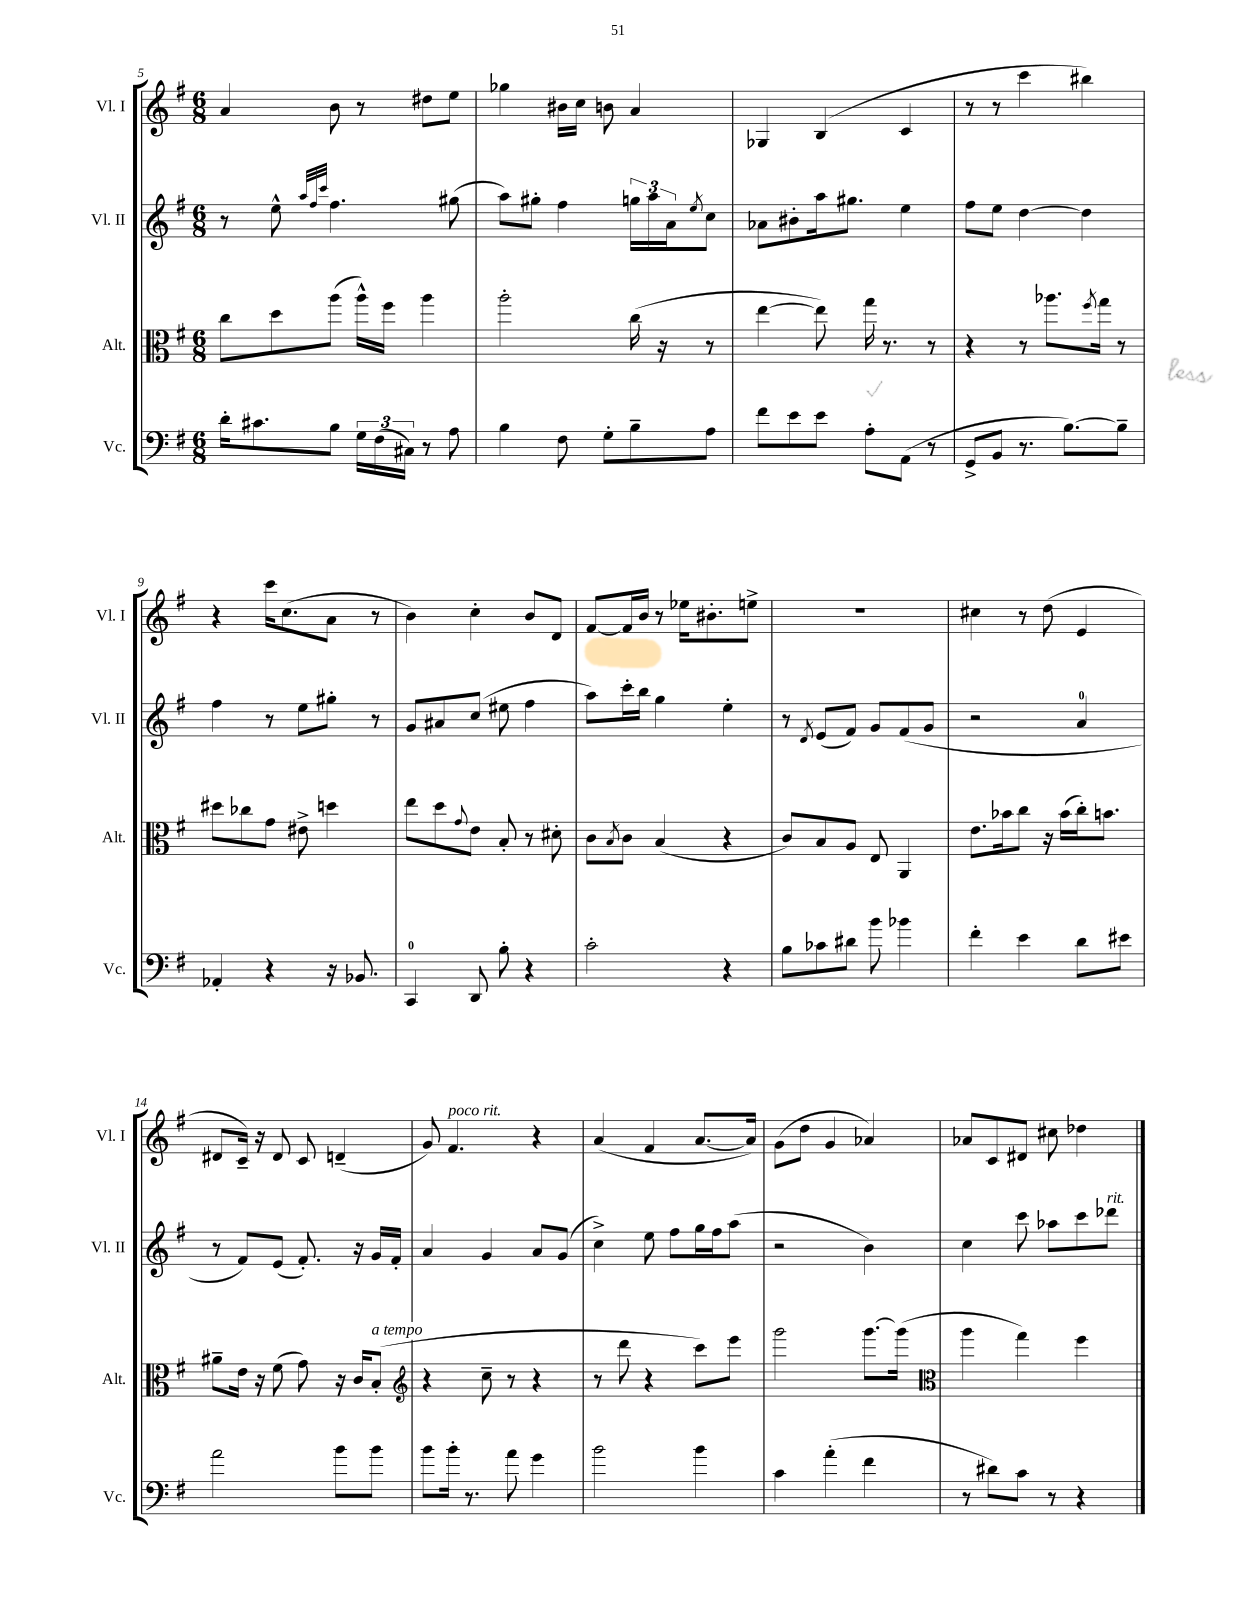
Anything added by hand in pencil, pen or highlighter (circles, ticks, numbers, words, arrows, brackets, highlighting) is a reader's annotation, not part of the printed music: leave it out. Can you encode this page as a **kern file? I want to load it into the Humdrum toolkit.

**kern	**kern	**kern	**kern
*staff4	*staff3	*staff2	*staff1
*clefF4	*clefC3	*clefG2	*clefG2
*k[f#]	*k[f#]	*k[f#]	*k[f#]
*M6/8	*M6/8	*M6/8	*M6/8
16d'	8cc	8r	4a
8.c#	.	.	.
.	8dd	8ee^^	.
.	.	32qqaa	.
.	.	32qqff#	.
.	.	32qqccc	.
8B	(8aa	4.ff#	8b
24G	16aa^^)	.	8r
(24F#	.	.	.
.	16ff#	.	.
24C#)	.	.	.
8r	4aa	.	8dd#
8A	.	(8gg#	8ee
=	=	=	=
4B	2aa'	8aa)	4gg-
.	.	8gg#'	.
8F#	.	4ff#	16b#
.	.	.	16cc
8G'	.	.	8b
8B~	(16cc	24gg	4a
.	.	24aa	.
.	16r	.	.
.	.	24a	.
.	.	8qee	.
8A	8r	8cc	.
=	=	=	=
8f#	[4ee	8a-	4G-
8e	.	8b#'	.
8e	8ee])	16aa	(4B
.	.	8.gg#	.
8A'	16gg	.	.
.	8.r	.	.
(8AA	.	4ee	4c
8r	8r	.	.
=	=	=	=
8GG^	4r	8ff#	8r
8BB	.	8ee	8r
8.r	8r	[4dd	4ccc
.	8.aa-	.	.
[8.B)	.	.	.
.	.	4dd]	4bb#)
.	8qff#	.	.
.	16gg	.	.
8B~]	8r	.	.
=	=	=	=
4AA-'	8dd#	4ff#	4r
.	8cc-	.	.
4r	8g	8r	16ccc
.	.	.	(8.cc
.	8e#^	8ee	.
16r	4dd	8gg#'	8a
8.BB-	.	.	.
.	.	8r	8r
=	=	=	=
4CC	8ee	8g	4b)
.	8dd	8a#	.
.	8qqg	.	.
8DD	8e	(8cc	4cc'
8B'	8B'	8ee#	.
4r	8r	4ff#	8b
.	8d#'	.	8d
=	=	=	=
2c'	8c	8aa)	[8f#
.	8qB	.	.
.	8c	16ccc'	16f#]
.	.	16bb	16b
.	(4B	4gg	8r
.	.	.	16ee-
.	.	.	8.b#'
4r	4r	4ee'	.
.	.	.	8ee^
=	=	=	=
8B	8c)	8r	2.r
.	.	8qd	.
8c-	8B	(8e	.
8d#	8A	8f#)	.
8b	8E	8g	.
4b-	4AA	(8f#	.
.	.	8g	.
=	=	=	=
4f#'	8.e	2r	4cc#
.	16b-	.	.
4e	8cc	.	8r
.	16r	.	(8dd
.	(16b-	.	.
8d	16cc')	4a	4e
.	8.b	.	.
8e#	.	.	.
=	=	=	=
2a	8a#~	8r	8d#
.	16e	8f#)	16c~)
.	16r	.	16r
.	(8f#	(8e	8d#
.	8g)	8.f#')	8c
8b	16r	.	(4d~
.	16c	16r	.
8b	(8B'	16g	.
.	.	16f#'	.
=	=	=	=
*	*clefG2	*	*
8b	4r	4a	8g)
16b'	.	.	4.f#
8.r	.	.	.
.	8cc~	4g	.
8a	8r	.	.
4g	4r	8a	4r
.	.	(8g	.
=	=	=	=
2b	8r	4cc^)	(4a
.	8ddd	.	.
.	4r	8ee	4f#
.	.	8ff#	.
4b	8ccc)	16gg	[8.a
.	.	16ff#	.
.	8eee	(8aa	.
.	.	.	16a])
=	=	=	=
4c	2ggg	2r	(8g
.	.	.	8dd
(4a'	.	.	4g
4f#	[8.ggg	4b)	4a-)
.	(16ggg]	.	.
=	=	=	=
*	*clefC3	*	*
8r	4aa	4cc	8a-
8d#)	.	.	8c
8c	4gg)	8ccc	8d#
8r	.	8aa-	8cc#
4r	4ff#	8ccc	4dd-
.	.	8ddd-	.
==	==	==	==
*-	*-	*-	*-
